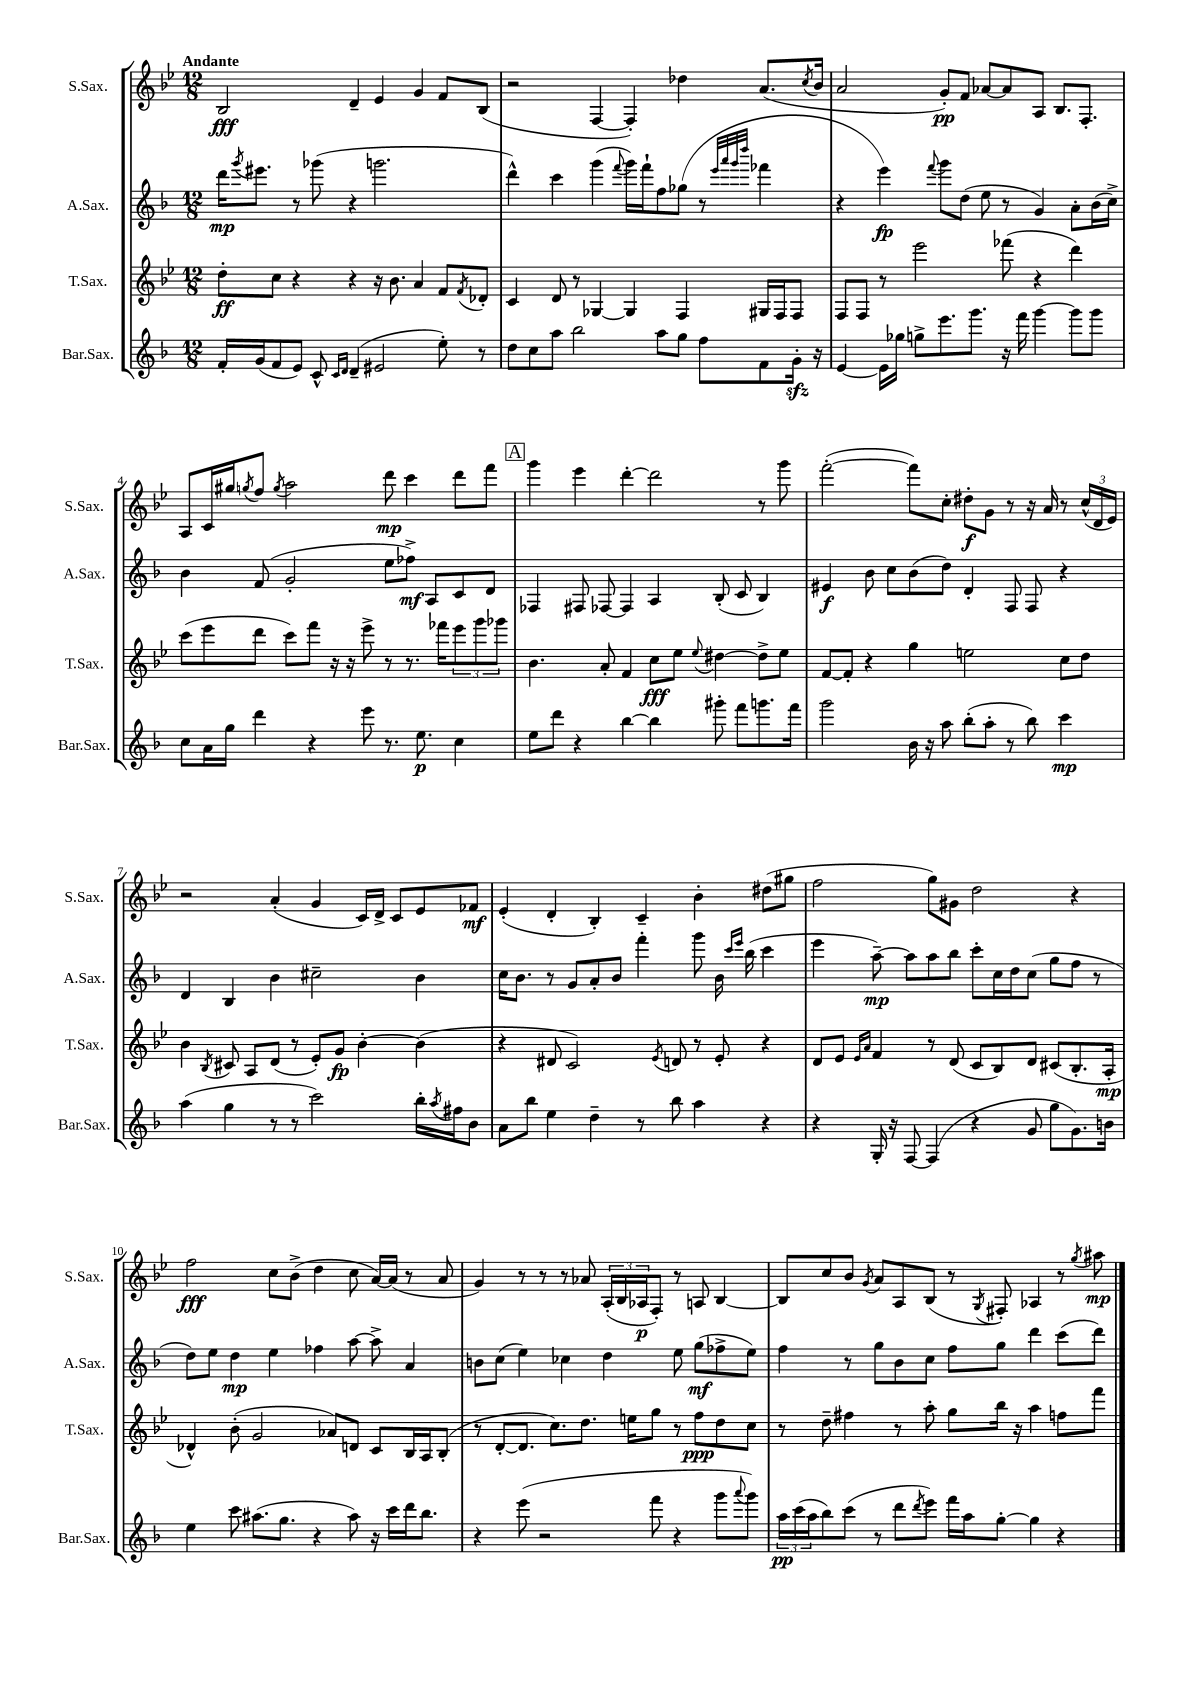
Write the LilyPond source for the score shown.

<<
\new StaffGroup <<
\new Staff = "s0" \with { instrumentName = "S.Sax." shortInstrumentName = "S.Sax." } {
    \clef treble \key bes \major \numericTimeSignature \time 12/8 \tempo "Andante"
    bes2\fff d'4-- ees'4 g'4 f'8 bes8( |
    r2 f4~ f4-.) des''4 a'8.( \acciaccatura { c''8 } bes'16 |
    a'2 g'8-.\pp) f'8 aes'8~ aes'8 a8 bes8. f8.-. |
    a8 c'16 gis''16 \acciaccatura { g''8 } f''8 \acciaccatura { g''8 } a''2 d'''8\mp c'''4 d'''8 f'''8 |
    \mark \markup { \box "A" } g'''4 ees'''4 d'''4~-. d'''2 r8 g'''8 |
    f'''2~-.( f'''8) c''8-. dis''8-.\f g'8 r8 r16 a'16 r8 \tuplet 3/2 { c''16-^( d'16 ees'16) } |
    r2 a'4-.( g'4 c'16) d'16-> c'8 ees'8 fes'8\mf |
    ees'4-.( d'4-. bes4-.) c'4-- bes'4-. dis''8( gis''8 |
    f''2 g''8) gis'8 d''2 r4 |
    f''2\fff c''8 bes'8->( d''4 c''8 a'16~) a'16( r8 a'8 |
    g'4) r8 r8 r8 aes'8 \tuplet 3/2 { a16-.( bes16 aes16\p } f8-.) r8 a8 bes4~ |
    bes8 c''8 bes'8 \acciaccatura { g'8 } a'8 a8 bes8( r8 \acciaccatura { g8 } fis8-.) aes4 r8 \acciaccatura { g''8 } ais''8\mp \bar "|." |
}
\new Staff = "s1" \with { instrumentName = "A.Sax." shortInstrumentName = "A.Sax." } {
    \clef treble \key f \major \numericTimeSignature \time 12/8
    d'''16\mp \acciaccatura { g'''8 } eis'''8. r8 ges'''8( r4 g'''2. |
    d'''4-^) c'''4 g'''4( \appoggiatura { f'''8 } g'''16) f'''16-! f''8 ges''8( r8 \grace { e'''32 a'''32 g'''32 d''''32 } fes'''4 |
    r4 e'''4\fp) \appoggiatura { f'''8 } g'''8 d''8( e''8 r8 g'4) a'8-. bes'16( c''16->) |
    bes'4 f'8( g'2-. e''8 fes''8->\mf) a8 c'8 d'8 |
    \mark \markup { \box "A" } fes4 fis8 fes8~ fes4 a4 bes8-.( c'8 bes4) |
    eis'4\f bes'8 c''8 bes'8( d''8) d'4-. f8 f8 r4 |
    d'4 bes4 bes'4 cis''2-- bes'4 |
    c''16 bes'8. r8 g'8 a'8-. bes'8 f'''4-. g'''8 bes'16 \grace { c'''16 e'''16 } bes''16( c'''4 |
    e'''4 a''8~--\mp) a''8 a''8 bes''8 c'''8-. c''16 d''16 c''8( g''8 f''8 r8 |
    d''8) e''8 d''4\mp e''4 fes''4 a''8~ a''8-> a'4 |
    b'8 c''8( e''4) ces''4 d''4 e''8 g''8\mf( fes''8-> e''8) |
    f''4 r8 g''8 bes'8 c''8 f''8 g''8 d'''4 c'''8( d'''8) \bar "|." |
}
\new Staff = "s2" \with { instrumentName = "T.Sax." shortInstrumentName = "T.Sax." } {
    \clef treble \key bes \major \numericTimeSignature \time 12/8
    d''8-.\ff c''8 r4 r4 r16 bes'8. a'4 f'8 \acciaccatura { f'8 } des'8-. |
    c'4 d'8 r8 ges4~ ges4 f4 gis16 f16 f8 |
    f8 f8 r8 ees'''2 fes'''8( r4 d'''4) |
    c'''8( ees'''8 d'''8 c'''8) f'''8 r16 r16 ees'''8-> r8 r8. fes'''16 \tuplet 3/2 { ees'''8 g'''8 ges'''8 } |
    \mark \markup { \box "A" } bes'4. a'8-. f'4 c''8\fff ees''8 \appoggiatura { ees''8 } dis''4~ dis''8-> ees''8 |
    f'8~ f'8-. r4 g''4 e''2 c''8 d''8 |
    bes'4 \acciaccatura { bes8 } cis'8 a8 d'8( r8 ees'8-.) g'8\fp bes'4~-. bes'4( |
    r4 dis'8 c'2) \acciaccatura { ees'8 } d'8 r8 ees'8-. r4 |
    d'8 ees'8 \grace { ees'16 a'16 } f'4 r8 d'8( c'8 bes8) d'8 cis'8( bes8.-. a16-.\mp |
    des'4-^) bes'8-.( g'2 aes'8) d'8 c'8 bes16 a16 bes8-.( |
    r8 d'8~-. d'8. c''8.) d''8. e''16 g''8 r8 f''8\ppp d''8 c''8 |
    r8 d''8-- fis''4 r8 a''8-. g''8 bes''16 r16 a''4 f''8 f'''8 \bar "|." |
}
\new Staff = "s3" \with { instrumentName = "Bar.Sax." shortInstrumentName = "Bar.Sax." } {
    \clef treble \key f \major \numericTimeSignature \time 12/8
    f'16-. g'16( f'8 e'8) c'8-^ \grace { c'16 d'16 } d'4--( eis'2 e''8-.) r8 |
    d''8 c''8 a''8 bes''2 a''8 g''8 f''8 f'8 g'16-.\sfz r16 |
    e'4~ e'16 ges''16 g''8-> e'''8. g'''8. r16 f'''16 g'''4~ g'''8 g'''8 |
    c''8 a'16 g''16 d'''4 r4 e'''8 r8. e''8.\p c''4 |
    \mark \markup { \box "A" } e''8 d'''8 r4 bes''4~ bes''4 gis'''8-. f'''8 g'''8. f'''16 |
    g'''2 bes'16 r16 a''8 bes''8-.( a''8-. r8 bes''8) c'''4\mp |
    a''4( g''4 r8 r8 c'''2) bes''16-. \acciaccatura { a''8 } fis''16 bes'8 |
    a'8 bes''8 e''4 d''4-- r8 bes''8 a''4 r4 |
    r4 g16-. r16 f8~ f4( r4 g'8 g''8 g'8.) b'16 |
    e''4 c'''8 ais''8.( g''8. r4 ais''8) r16 c'''16 d'''16 bes''8. |
    r4 e'''8( r2 f'''8 r4 g'''8 \appoggiatura { a'''8 } g'''8) |
    \tuplet 3/2 { a''16\pp c'''16( a''16 } bes''8) c'''8( r8 d'''8 \acciaccatura { d'''8 } e'''8) f'''16 a''16 g''8~-. g''4 r4 \bar "|." |
}
>>
>>
